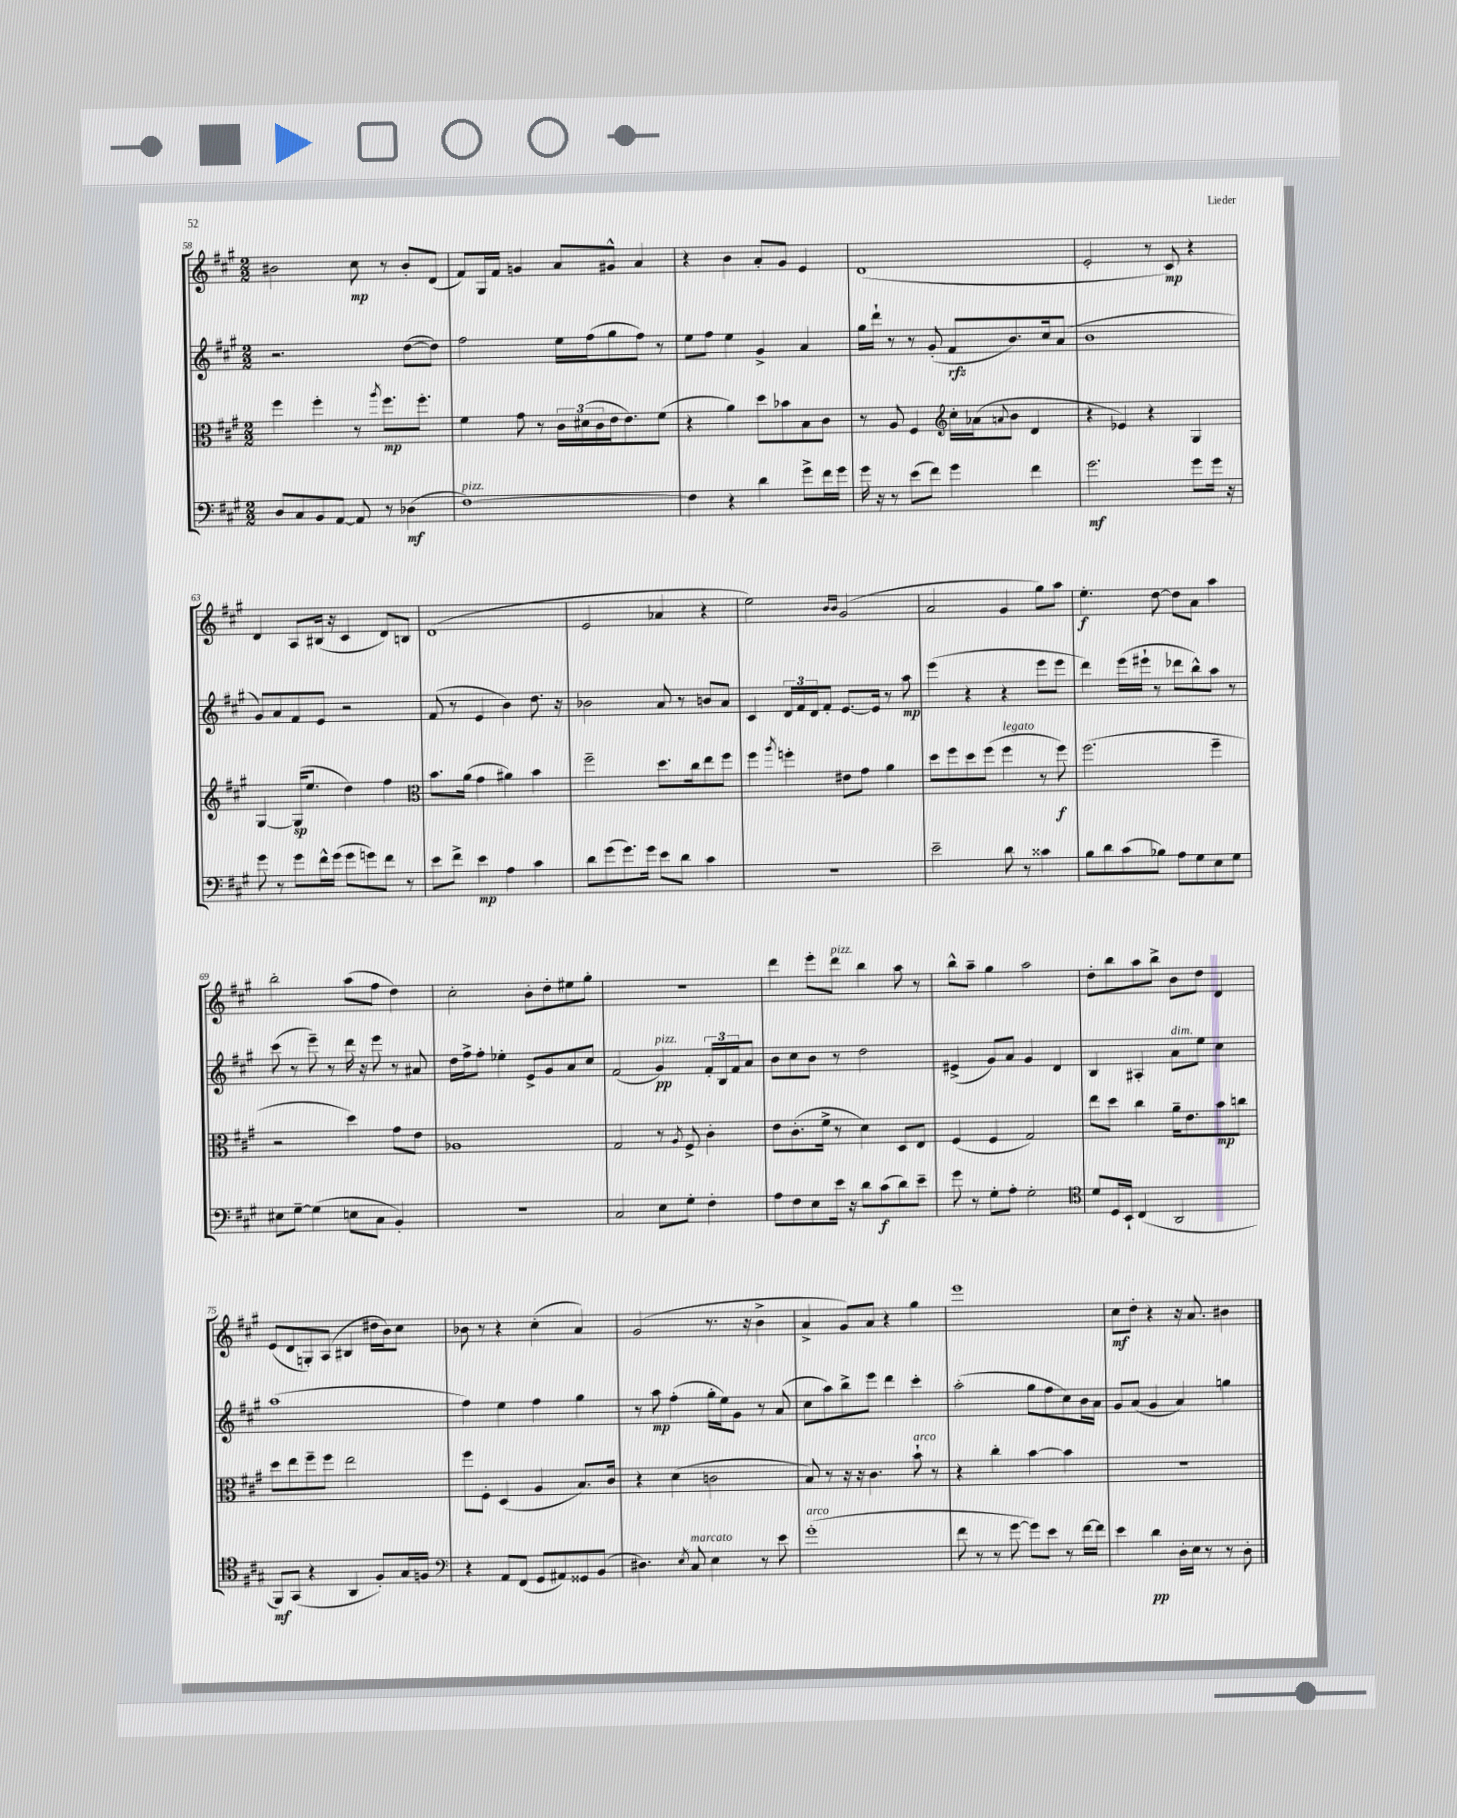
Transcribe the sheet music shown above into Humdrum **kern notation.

**kern	**kern	**kern	**kern
*staff4	*staff3	*staff2	*staff1
*clefF4	*clefC3	*clefG2	*clefG2
*k[f#c#g#]	*k[f#c#g#]	*k[f#c#g#]	*k[f#c#g#]
*M2/2	*M2/2	*M2/2	*M2/2
8D/L	4ff#\	2.r	2b#\
8C#/	.	.	.
8BB/	4ff#'\	.	.
[8AA/J	.	.	.
8AA/]	8r	.	8cc#\
.	8qaa/	.	.
8r	8.ff#\L	.	8r
(4D-\	.	([8dd\L	8b#'/L
.	8.ff#'\J	.	.
.	.	8dd\]J)	(8d/J
=	=	=	=
[1F#)	4f#\	2ff#\	8f#/L)
.	.	.	16G#/L
.	.	.	16f#/JJ
.	8g#\	.	4g/
.	8r	.	.
.	24c#\LL	16ee\LL	8a/L
.	(24d#\	.	.
.	.	(16ff#\J	.
.	24c#\	.	.
.	16e\J	8gg#\	8g#^^/J
.	8.e\)	.	.
.	.	8ff#\J)	4a/
.	(8f#\J	8r	.
=	=	=	=
4F#\]	4r	8ee\L	4r
.	.	8ff#\J	.
4r	4a\)	4ee\	4b\
4d\	8dd\L	4g#^/	8a'/L
.	8b-\	.	8g#/J
8g#^\L	8B\	4a/	4e/
16f#\L	8c#\J	.	.
16g#\JJ	.	.	.
=	=	=	=
16g#\	8r	16gg#\LL	(1d
16r	.	16ddd`\JJ	.
8r	8A/	8r	.
(8e\L	4F#/	8r	.
8f#\J)	.	(8g#'/	.
*	*clefG2	*	*
4g#\	16cc#'\LL	8f#/L	.
.	(16a-\J	.	.
.	8qqa/	.	.
.	8b\J	8.b/)	.
4f#\	4d/	.	.
.	.	16cc#/k	.
.	.	(8a/J	.
=	=	=	=
2.g#\	4r	1b	2e'/
.	4e-/)	.	.
.	4r	.	8r
.	.	.	8c#/)
8g#\L	4G#/	.	4r
16g#\Jk	.	.	.
16r	.	.	.
=	=	=	=
8g#\	[4G#/	8g#/L)	4d/
8r	.	8a/	.
8g#\L	(16G#/]LK	8f#/	8A/L
.	8.ee/J	.	.
16f#^^\L	.	8e/J	(16B#/Jk
(16g#\JJ	.	.	16r
8g#\L	4dd\)	2r	4c#/
8g\)	.	.	.
8f#\J	4ff#\	.	8d/L)
8r	.	.	8B/J
=	=	=	=
*	*clefC3	*	*
8e\L	8.b\L	(8f#/	(1d
8f#^\J	.	8r	.
.	(16a\Jk	.	.
4e\	4g#\	4e/	.
4A\	4a#\)	4b\)	.
4c#\	4b\	8.dd\	.
.	.	16r	.
=	=	=	=
8d\L	2ff#~\	2b-\	2e/
(8g#\	.	.	.
8.g#\)	.	.	.
16g#\Jk	.	.	.
8e\L	8.dd\L	8a/	4a-/
8d\J	.	8r	.
.	16cc#\k	.	.
4c#\	8ee\	8b/L	4r
.	8ff#\J	8a/J	.
=	=	=	=
1r	4ff#\	4c#/	2ee\)
.	8qaa/	.	.
.	4ff'\	24d/LL	.
.	.	24f#/	.
.	.	24d/J	.
.	.	8f#'/J	.
.	.	.	16qqb/LL
.	.	.	16qqb/JJ
.	8e#\L	[8.e/L	(2g#/
.	8g#\J	.	.
.	.	16e/]Jk	.
.	4a\	8r	.
.	.	8aa\	.
=	=	=	=
2e~\	8dd\L	(4eee\	2a/
.	8ff#\	.	.
.	8dd\	4r	.
.	(8ff#\J	.	.
8d\	4ff#\	4r	4g#/
8r	.	.	.
4c##\	8r	8eee\L	8gg#\L)
.	8ff#\)	8eee\J	8aa\J
=	=	=	=
8B\L	(2.ff#\	4ddd\)	4.ee'\
8d\	.	.	.
(8c#\	.	(16eee\LL	.
.	.	16eee#`\JJ	.
8B-\J)	.	8r	[8dd\
8A\L	.	8ddd-\L	8dd\]L
8G#\	.	8bb^^\)	8a\J
8E\	4ff#~\	8aa\J	4aa\
8G#\J	.	8r	.
=	=	=	=
8E#\L	2r	(8ccc#\	2bb'\
[8G#~\J	.	8r	.
(4G#\]	.	8eee~\)	.
.	.	8r	.
8E\L	4dd\)	16ddd\	(8aa\L
.	.	16r	.
8C#\J	.	8eee\	8ff#\J
4BB'/)	8g#\L	8r	4dd\)
.	8e\J	8a#/	.
=	=	=	=
1r	1A-	16dd\LL	2cc#'\
.	.	16ff#^\J	.
.	.	8ff#'\J	.
.	.	4ee-'\	.
.	.	8e^/L	8b'\L
.	.	8g#/	8dd'\
.	.	8a/	8ee#\
.	.	8cc#/J	8gg#'\J
=	=	=	=
2C#/	2G#/	(2f#/	1r
8E\L	8r	4g#/)	.
.	8qA/	.	.
8G#'\J	8F#^/	.	.
4F#'\	4c#'\	24f#'/LL	.
.	.	24B/	.
.	.	24f#/J	.
.	.	8a/J	.
=	=	=	=
8A\L	8e\L	8b\L	4ddd\
8F#\	(8.c#'\	8cc#\	.
8E\	.	8b\J	8eee'\L
.	16f#^\Jk	.	.
16e\Jk	8r	8r	8ddd\J
16r	.	.	.
8d\L	4d\)	2dd\	4bb\
(8c#\	.	.	.
8d\)	8D/L	.	8aa\
8e~\J	8E/J	.	8r
=	=	=	=
8g#\	(4F#/	(4e#^/	8bb^^\L
8r	.	.	8aa~\J
8G#'\L	4F#/	8g#/L)	4gg#\
8A'\J	.	8a/J	.
2G#'\	2G#/)	4g#/	2aa\
.	.	4d/	.
=	=	=	=
*clefC4	*	*	*
8d/L	8ee\L	4B/	8dd'\L
16D/L	8dd\J	.	8bb\
16BB`/JJ	.	.	.
(4C#/	4cc#\	4A#'/	8aa\
.	.	.	8bb^\J
2AA/	16a~\LK	8a\L	8b\L
.	8.e\	.	.
.	.	8ee\J	8dd\J
.	8b\	4cc#\	4d/
.	8cc\J	.	.
=	=	=	=
8FF#/L)	8dd\L	(1aa	(8e/L
(8GG#/J	8ee\	.	8d/
4r	8ff#~\	.	8G'/)
.	8ff#\J	.	(8A/J
4AA/	2ee\	.	4B#/
8F#'/L)	.	.	16dd#\LL
.	.	.	16b\J)
16G#/L	.	.	8cc#\J
16F/JJ	.	.	.
=	=	=	=
*clefF4	*	*	*
4r	8ff#\L	4ff#\)	8b-\
.	8F#'\J	.	8r
8AA/L	(4D/	4ee\	4r
(8FF#/J	.	.	.
8GG#/L	4A/	4ff#\	(4cc#'\
8AA#/)	.	.	.
8GG##/	8.B/L)	4gg#\	4a/)
(8BB/J	.	.	.
.	16c#/Jk	.	.
=	=	=	=
4.D#\)	4r	8r	(2g#/
.	.	8aa\	.
.	(4d\	(4ff#'\	.
8qE/	.	.	.
8C#/	.	.	.
4E\	2c\	16gg#'\LL	8.r
.	.	16ee\J)	.
.	.	8g#\J	.
.	.	.	16r
8r	.	8r	4b^\
8e\	.	(8a/	.
=	=	=	=
(1g#'	8B/)	8cc#\L	4a^/
.	8r	8aa\)	.
.	16r	8bb^\	8g#/L)
.	16r	.	.
.	4.c#\	8eee\J	8a/J
.	.	4ddd\	4r
.	8b`\	4ccc#'\	4gg#\
.	8r	.	.
=	=	=	=
8f#\	4r	(2aa'\	1eee
8r	.	.	.
8r	4cc#'\	.	.
[8g#\	.	.	.
8g#\]L)	[4b\	8gg#\L	.
8e\J	.	8ff#\	.
8r	4b\]	8cc#\)	.
[16f#\LL	.	16b\L	.
16f#\]JJ	.	16a\JJ	.
=	=	=	=
4e\	1r	8g#/L	8cc#\L
.	.	(8a/J	8dd'\J
4d\	.	4g#/	4r
16D'\LL	.	4a/)	16r
16E\JJ	.	.	8.a/
8r	.	.	.
8r	.	4gg\	4b#\
8D'\	.	.	.
==	==	==	==
*-	*-	*-	*-
